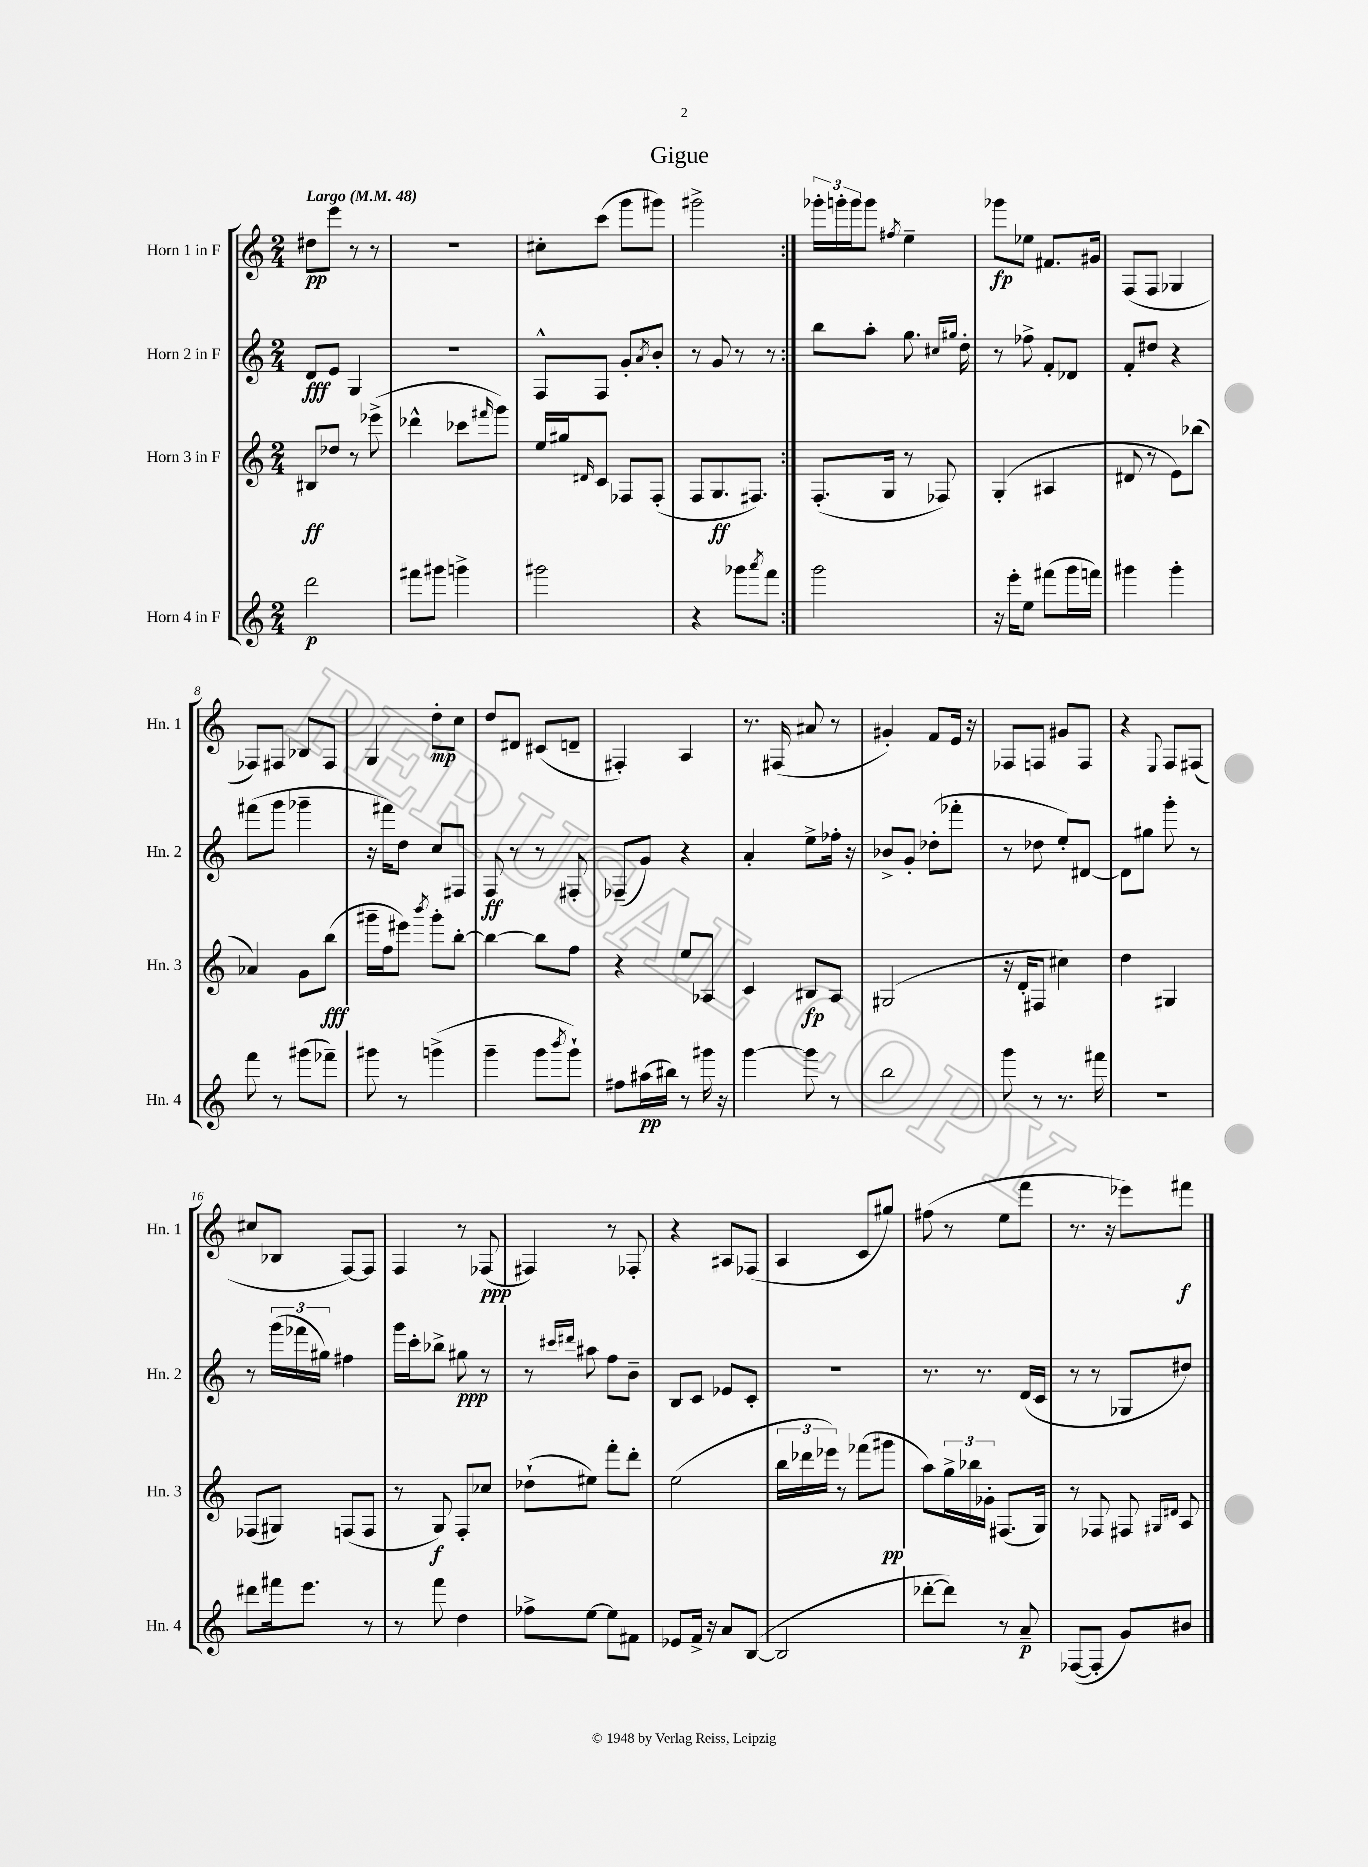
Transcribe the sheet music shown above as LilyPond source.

\header { title = "Gigue" }
<<
\new StaffGroup <<
\new Staff = "s0" \with { instrumentName = "Horn 1 in F" shortInstrumentName = "Hn. 1" } {
    \clef treble \key c \major \numericTimeSignature \time 2/4 \tempo "Largo" 4 = 48
    \repeat volta 2 { dis''8\pp e'''8 r8 r8 |
    r2 |
    cis''8-. c'''8( g'''8 gis'''8) |
    gis'''2-> | }
    \tuplet 3/2 { ges'''16-. g'''16-. g'''16 } g'''8 \acciaccatura { fis''8 } e''4-- |
    ges'''8\fp ees''8 fis'8. gis'16 |
    f8( f8 ges4 |
    fes8) fis8 bes8 fis8 |
    g4 d''8-.\mp c''8 |
    d''8 dis'8 cis'8( d'8-- |
    fis4-.) a4 |
    r8. fis16( ais'8 r8 |
    gis'4-.) f'8 e'16 r16 |
    fes8 f8 gis'8 f8 |
    r4 \appoggiatura { e8 } f8 fis8( |
    cis''8 bes8 f8~) f8 |
    f4 r8 fes8\ppp( |
    fis4) r8 fes8-. |
    r4 ais8 fes8( |
    a4 c'8 gis''8) |
    fis''8( r8 e''8 f'''8 |
    r8. r16 ees'''8) fis'''8\f \bar "|." |
}
\new Staff = "s1" \with { instrumentName = "Horn 2 in F" shortInstrumentName = "Hn. 2" } {
    \clef treble \key c \major \numericTimeSignature \time 2/4
    \repeat volta 2 { d'8\fff e'8 g4 |
    R2 |
    f8-^ f8 g'8-. \acciaccatura { a'8 } b'8-. |
    r8 g'8 r8 r8 | }
    b''8 a''8-. g''8. \grace { cis''16 gis''16 } d''16-. |
    r8 fes''8-> f'8-. des'8 |
    f'8-. dis''8 r4 |
    fis'''8( g'''8 ges'''4-- |
    r16 fis'''16) d''8 c''8 fis8 |
    f8\ff r8 r8 fis8-. |
    fes8--( g'8) r4 |
    a'4-. e''8-> fes''16-. r16 |
    bes'8-> g'8-. des''8-.( fes'''8-. |
    r8 des''8 e''8-.) dis'8~ |
    dis'8 gis''8 g'''8-. r8 |
    r8 \tuplet 3/2 { g'''16( fes'''16 gis''16) } fis''4 |
    g'''16 c'''16-. bes''8-> gis''8\ppp r8 |
    r8 \grace { cis'''16 dis'''16 } ais''8 f''8 b'8-- |
    b8 c'8 ees'8 c'8-. |
    R2 |
    r8. r8. d'16( c'16 |
    r8 r8 ges8 dis''8) \bar "|." |
}
\new Staff = "s2" \with { instrumentName = "Horn 3 in F" shortInstrumentName = "Hn. 3" } {
    \clef treble \key c \major \numericTimeSignature \time 2/4
    \repeat volta 2 { bis8\ff des''8 r8 ees'''8->( |
    des'''4-^ ces'''8 \grace { fis'''16 } g'''8) |
    e''16 gis''16 \grace { dis'16 } c'8 fes8 fes8-.( |
    f8 g8.\ff fis8.) | }
    f8.-.( g16 r8 fes8) |
    g4-.( ais4 |
    dis'8 r8 e'8) bes''8( |
    aes'4) g'8 b''8\fff( |
    gis'''16-- f''16 eis'''8) \acciaccatura { b'''8 } gis'''8-. b''8~-. |
    b''4~ b''8 f''8 |
    r4 e''8 aes8 |
    c'4 bis8\fp a8 |
    gis2( |
    r16 d'16-. fis8 cis''4) |
    d''4 gis4 |
    fes8( gis8) f8( f8 |
    r8 g8\f) f8-. ces''8 |
    des''8-!( eis''8) f'''8-. d'''8-. |
    e''2( |
    \tuplet 3/2 { b''16 des'''16 ees'''16) } r8 fes'''8( gis'''8\pp |
    a''8) \tuplet 3/2 { g''16-> bes''16 ges'16-. } fis8.( g16) |
    r8 fes8 fis8 \grace { gis16 dis'16 } a8 \bar "|." |
}
\new Staff = "s3" \with { instrumentName = "Horn 4 in F" shortInstrumentName = "Hn. 4" } {
    \clef treble \key c \major \numericTimeSignature \time 2/4
    \repeat volta 2 { d'''2\p |
    fis'''8 gis'''8 g'''4-> |
    gis'''2 |
    r4 ges'''8 \acciaccatura { a'''8 } f'''8 | }
    g'''2 |
    r16 e'''16-. e''8 fis'''8( g'''16 f'''16) |
    gis'''4 gis'''4-. |
    f'''8 r8 gis'''8( fes'''8--) |
    gis'''8 r8 g'''4->( |
    g'''4-- g'''8 \acciaccatura { b'''8 } g'''8-!) |
    fis''8 ais''16\pp( bis''16) r8 gis'''16 r16 |
    g'''4~ g'''8 r8 |
    b''2 |
    g'''8 r8 r8. fis'''16 |
    r2 |
    dis'''8 fis'''16 e'''8. r8 |
    r8 f'''8 d''4 |
    fes''8-> e''8~ e''8 fis'8 |
    ees'8 f'16-> r16 a'8 b8~( |
    b2 |
    des'''8~-. des'''8) r8 a'8--\p |
    fes8~( fes8-. g'8) bis'8 \bar "|." |
}
>>
>>
